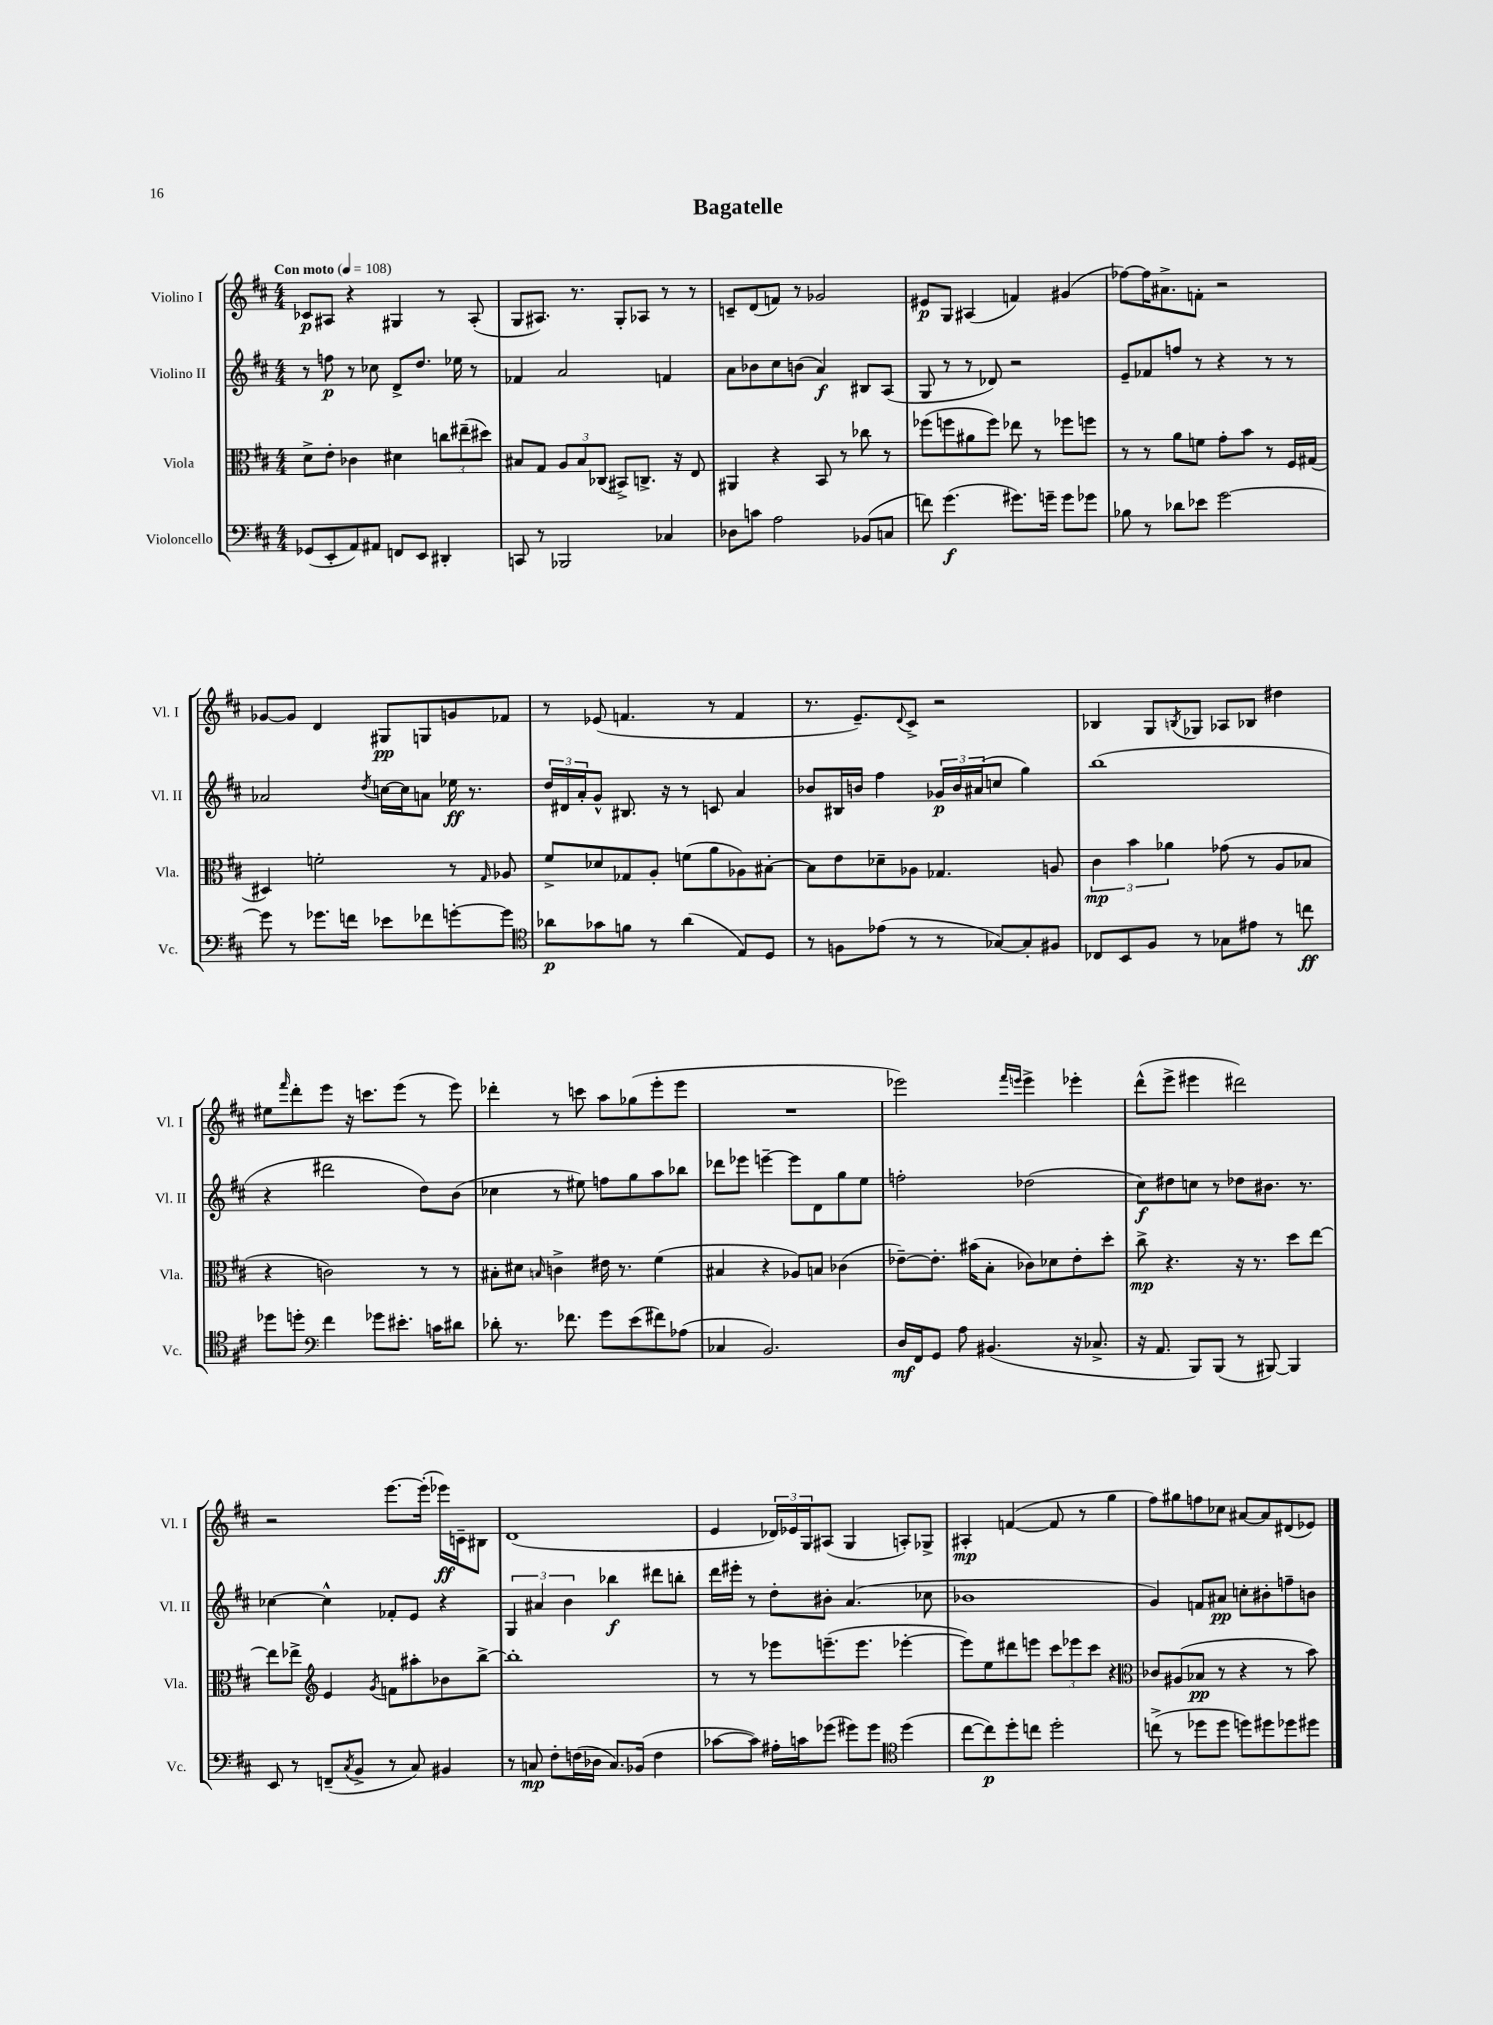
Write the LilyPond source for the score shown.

\header { title = "Bagatelle" }
<<
\new StaffGroup <<
\new Staff = "s0" \with { instrumentName = "Violino I" shortInstrumentName = "Vl. I" } {
    \clef treble \key d \major \numericTimeSignature \time 4/4 \tempo "Con moto" 4 = 108
    ces'8\p ais8 r4 gis4 r8 ais8-.( |
    g8 ais8.) r8. g8-. aes8 r8 r8 |
    c'8-- d'8( f'8) r8 ges'2 |
    eis'8\p g8 ais4( f'4) gis'4( |
    fes''8~) fes''16 ais'8.-> f'8-. r2 |
    ges'8~ ges'8 d'4 gis8\pp g8 g'8 fes'8 |
    r8 ees'8( f'4. r8 f'4 |
    r8. e'8.--) \appoggiatura { d'8 } cis'8-> r2 |
    bes4 g8 \acciaccatura { b8 } ges8 aes8 bes8 dis''4 |
    eis''8 \grace { fis'''16 } d'''8-. e'''8 r16 c'''8. e'''8( r8 e'''8) |
    des'''4-. r8 c'''8 a''8 ges''8( e'''8-. e'''8 |
    R1 |
    ees'''2) \grace { fis'''16 e'''16 } e'''4-> ees'''4-. |
    d'''8-^( e'''8-> eis'''4 dis'''2) |
    r2 e'''8.~ e'''16-.( ees'''16\ff) c'16-- bis8 |
    d'1( |
    e'4 \tuplet 3/2 { des'16) ees'16 g16 } ais8( g4 a8-.) ges8-> |
    ais4-.\mp f'4~( f'8 r8 g''4 |
    fis''8) gis''8 f''8 ces''8 ais'8~ ais'8 dis'8( ees'8) \bar "|." |
}
\new Staff = "s1" \with { instrumentName = "Violino II" shortInstrumentName = "Vl. II" } {
    \clef treble \key d \major \numericTimeSignature \time 4/4
    r8 f''8\p r8 ces''8 d'8-> d''8. ees''16 r8 |
    fes'4 a'2 f'4 |
    a'8 bes'8 cis''8 b'8( a'4\f) bis8 a8( |
    g8 r8 r8 des'8) r2 |
    e'8-- fes'8 f''8 r8 r4 r8 r8 |
    aes'2 \acciaccatura { d''8 } c''16~ c''16 a'8 ees''16\ff r8. |
    \tuplet 3/2 { d''16 dis'16 a'16-. } g'8-^ bis8. r16 r8 c'8 a'4 |
    bes'8 bis16 b'16 fis''4 \tuplet 3/2 { ges'16\p b'16 ais'16( } c''8 g''4) |
    b''1( |
    r4 dis'''2 d''8) b'8( |
    ces''4 r8 eis''8) f''8 g''8 a''8 bes''8 |
    des'''8 ees'''8 e'''4~-- e'''8 d'8 g''8 e''8 |
    f''2-. des''2( |
    cis''8\f) dis''8 c''8 r8 des''8 bis'8. r8. |
    ces''4~ ces''4-^ fes'8-. e'8 r4 |
    \tuplet 3/2 { g4 ais'4 b'4 } bes''4\f dis'''8 b''8-. |
    d'''16 eis'''16-. r8 d''8-. bis'8-. a'4.( ces''8 |
    bes'1 |
    g'4) f'8 ais'8\pp c''8-. bis'8-. f''8-- b'8 \bar "|." |
}
\new Staff = "s2" \with { instrumentName = "Viola" shortInstrumentName = "Vla." } {
    \clef alto \key d \major \numericTimeSignature \time 4/4
    d'8-> e'8-. ces'4 dis'4 \tuplet 3/2 { c''8 eis''8--( dis''8) } |
    bis8 g8 \tuplet 3/2 { a8 bis8 ces8( } bis,8->) c8.-> r16 e8 |
    ais,4 r4 b,8 r8 ces''8 r8 |
    fes''8( f''8 ais'8 f''8) ees''8 r8 fes''8 f''8 |
    r8 r8 a'8 f'8 g'8-. b'8 r8 fis16 gis16( |
    dis4) f'2-. r8 \grace { g16 } aes8 |
    fis'8-> des'8 ges8 a8-. f'8( a'8 aes8) bis8~-. |
    bis8 e'8 des'8-- aes8 ges4. a8 |
    \tuplet 3/2 { cis'4\mp b'4 aes'4 } ges'8( r8 a8 bes8 |
    r4 c'2) r8 r8 |
    bis8-. dis'8 \grace { b16 } c'4-> eis'16 r8. fis'4( |
    bis4 r4 aes8) b8 ces'4( |
    ees'8~--) ees'8.-. bis'16( b8-. ces'8) des'8 ees'8-. d''8-. |
    cis''8->\mp r4. r16 r8. d''8 e''8~ |
    e''8 ees''8-> \clef treble e'4 \acciaccatura { g'8 } f'8 ais''8-. bes'8 b''8~-> |
    b''1-. |
    r8 r8 ees'''8 e'''8.--( e'''8. ees'''4~-. |
    ees'''8) e''8 dis'''8 e'''8 \tuplet 3/2 { cis'''8 ees'''8 cis'''8 } r4 |
    \clef alto ces'8 ais8( bes8\pp r8 r4 r8 b'8) \bar "|." |
}
\new Staff = "s3" \with { instrumentName = "Violoncello" shortInstrumentName = "Vc." } {
    \clef bass \key d \major \numericTimeSignature \time 4/4
    ges,8( e,8-. a,8) ais,8 f,8 e,8 dis,4-. |
    c,8 r8 bes,,2 ces4 |
    des8 c'8 a2 bes,8( c8 |
    f'8) g'4.\f( gis'8.) g'16-- g'8 ges'8 |
    bes8 r8 des'8 ees'8 g'2~ |
    g'8 r8 ges'8. f'16 ees'8 fes'8 g'8~-. g'8 |
    \clef tenor aes'8\p ges'8 f'8 r8 aes'4( e8) d8 |
    r8 f8 ees'8( r8 r8 ges8~) ges8-. fis8 |
    ces8 b,8 fis8 r8 ges8 eis'8 r8 c''8\ff |
    des''8 d''8-. \clef bass fis'4 ges'8 eis'8.-. c'16 dis'8 |
    des'8-. r8. fes'8. g'8 e'8( fis'8) aes8( |
    ces4 b,2.) |
    d16\mf fis,16 g,8 a8 bis,4.( r16 ces8.-> |
    r16 a,8. b,,8) b,,8( r8 bis,,8~) bis,,4 |
    e,8 r8 f,8--( \acciaccatura { cis8 } b,8-> r8 cis8) bis,4 |
    r8 c8\mp fis8-. f16( des16 c8.) bes,16( f4 |
    ces'8~ ces'8) ais16-. c'16 ges'8( gis'8) gis'8 \clef tenor d''4( |
    cis''8~ cis''8\p) d''8-. c''8 d''2-. |
    c''8->( r8 des''8 des''8 d''8) dis''8 des''8 dis''8 \bar "|." |
}
>>
>>
\layout { \context { \Score \remove "Bar_number_engraver" } }
